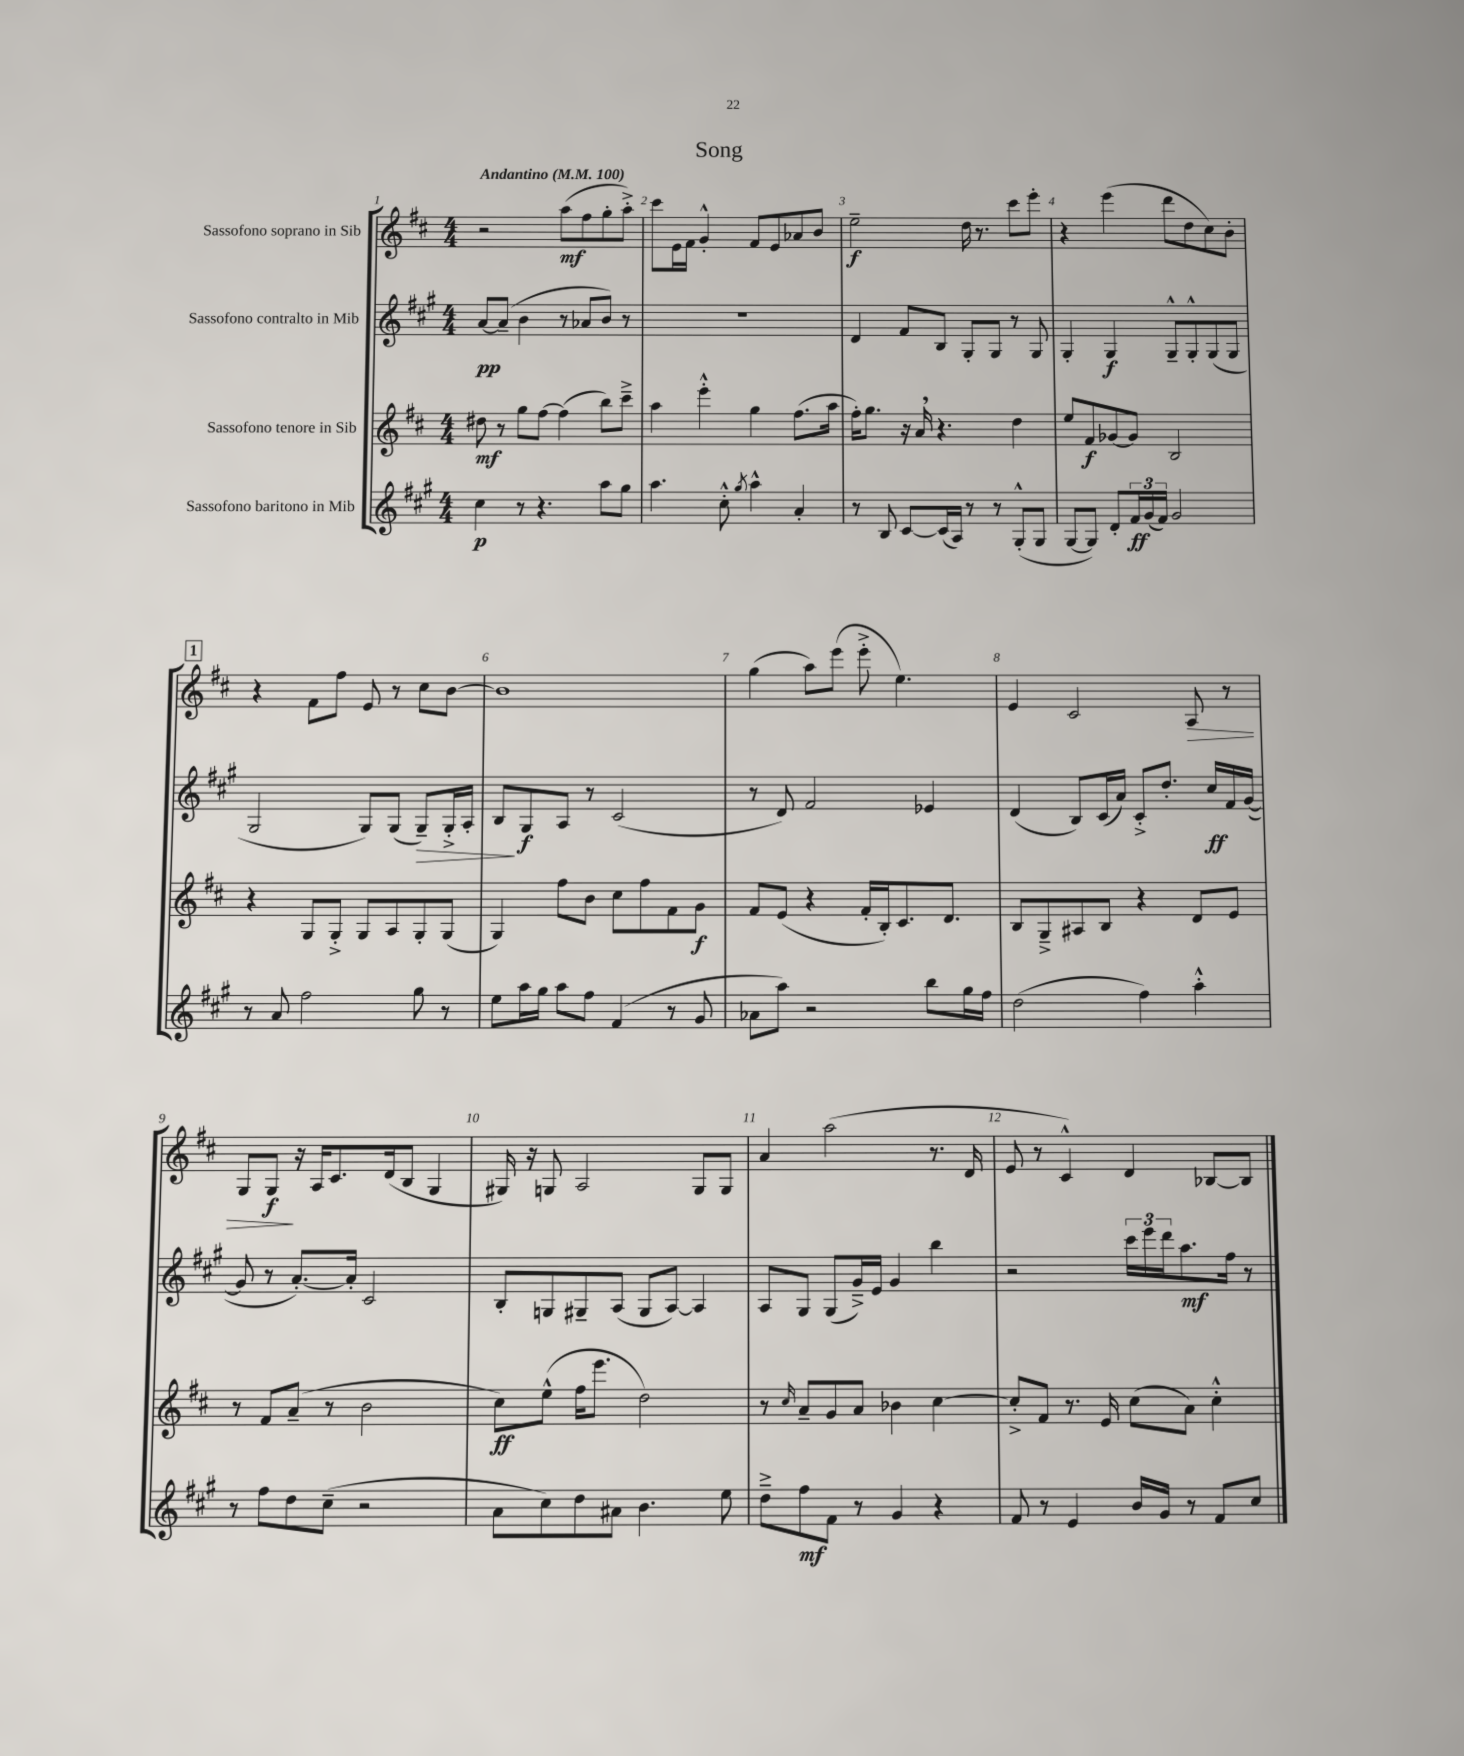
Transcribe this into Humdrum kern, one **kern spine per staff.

**kern	**kern	**kern	**kern
*staff4	*staff3	*staff2	*staff1
*clefG2	*clefG2	*clefG2	*clefG2
*k[f#c#g#]	*k[f#c#]	*k[f#c#g#]	*k[f#c#]
*M4/4	*M4/4	*M4/4	*M4/4
*MM100	*MM100	*MM100	*MM100
4cc#	8dd#	[8a	2r
.	8r	(8a~]	.
8r	8gg	4b	.
4.r	[8ff#	.	.
.	(4ff#]	8r	(8aa
.	.	8a-	8ff#
8aa	8bb)	8b)	8gg'
8gg#	8ccc#~^	8r	8aa'^)
=	=	=	=
4.aa	4aa	1r	8ccc#
.	.	.	16e
.	.	.	16f#
.	4eee'^^	.	4g'^^
8cc#'^^	.	.	.
8qgg#	.	.	.
4aa^^	4gg	.	8f#
.	.	.	8e
4a'	(8.ff#	.	8a-
.	.	.	8b
.	16aa	.	.
=	=	=	=
8r	16ff#')	4d	2ee~
.	8.gg	.	.
8B	.	.	.
[8c#	16r	8f#	.
.	16a	.	.
(16c#]	4.r	8B	.
16A)	.	.	.
8r	.	8G#'	16dd
.	.	.	8.r
8r	.	8G#	.
(8G#'^^	4dd	8r	8ccc#
8G#	.	8G#	8eee'
=	=	=	=
[8G#	8ee	4G#'	4r
8G#])	8f#	.	.
8d'	[8g-	4G#	(4eee
24f#	8g-]	.	.
(24g#	.	.	.
24f#)	.	.	.
2g#	2B	8G#~^^	8ddd
.	.	8G#'^^	8dd
.	.	(8G#	8cc#)
.	.	8G#	8b'
=	=	=	=
8r	4r	2G#	4r
8a	.	.	.
2ff#	8G	.	8f#
.	8G'^	.	8ff#
.	8G	8G#)	8e
.	8A	(8G#	8r
8gg#	8G'	8G#~)	8cc#
8r	(8G	16G#'^	[8b
.	.	16A'	.
=	=	=	=
8ee	4G)	8B	1b]
16aa	.	8G#	.
16gg#	.	.	.
8aa	8ff#	8A	.
8ff#	8b	8r	.
(4f#	8cc#	(2c#	.
.	8ff#	.	.
8r	8f#	.	.
8g#	8g	.	.
=	=	=	=
8a-	8f#	8r	(4gg
8aa)	(8e	8d)	.
2r	4r	2f#	8aa)
.	.	.	(8eee
.	16f#'	.	8eee'^
.	16B')	.	.
.	8.c#	.	4.ee)
8bb	.	4e-	.
.	8.d	.	.
16gg#	.	.	.
16ff#	.	.	.
=	=	=	=
(2dd	8B	(4d	4e
.	8G~^	.	.
.	8A#	8B)	2c#
.	8B	(16c#	.
.	.	16a)	.
4ff#)	4r	8c#'^	.
.	.	8.dd'	.
4aa'^^	8d	.	8A
.	.	16cc#	.
.	8e	16f#	8r
.	.	([16g#	.
=	=	=	=
8r	8r	8g#]	8G
8ff#	8f#	8r	8G
8dd	(8a~	[8.a')	16r
.	.	.	16A
(8cc#~	8r	.	8.c#
.	.	16a']	.
2r	2b	2c#	.
.	.	.	(16d
.	.	.	8B
.	.	.	4G
=	=	=	=
8a	8cc#)	8B'	16G#)
.	.	.	16r
8cc#)	(8ee^^	8G	8G
8dd	16ff#	8G#~	2A
.	8.eee	.	.
8a#	.	(8A	.
4.b	2dd)	8G#	.
.	.	[8A)	.
.	.	4A]	8G
8ee	.	.	8G
=	=	=	=
8dd~^	8r	8A	4a
.	16qqcc#	.	.
8ff#	8a~	8G#	.
8f#	8g	(8G#	(2aa
8r	8a	16g#~^)	.
.	.	16e	.
4g#	4b-	4g#	.
4r	[4cc#	4bb	8.r
.	.	.	16d
=	=	=	=
8f#	8cc#'^]	2r	8e
8r	8f#	.	8r
4e	8.r	.	4c#^^)
.	16e	.	.
16b	(8cc#	24ccc#	4d
.	.	24eee	.
16g#	.	.	.
.	.	24ddd	.
8r	8a)	8.aa	.
8f#	4cc#'^^	.	[8B-
.	.	16ff#	.
8cc#	.	8r	8B-]
==	==	==	==
*-	*-	*-	*-
